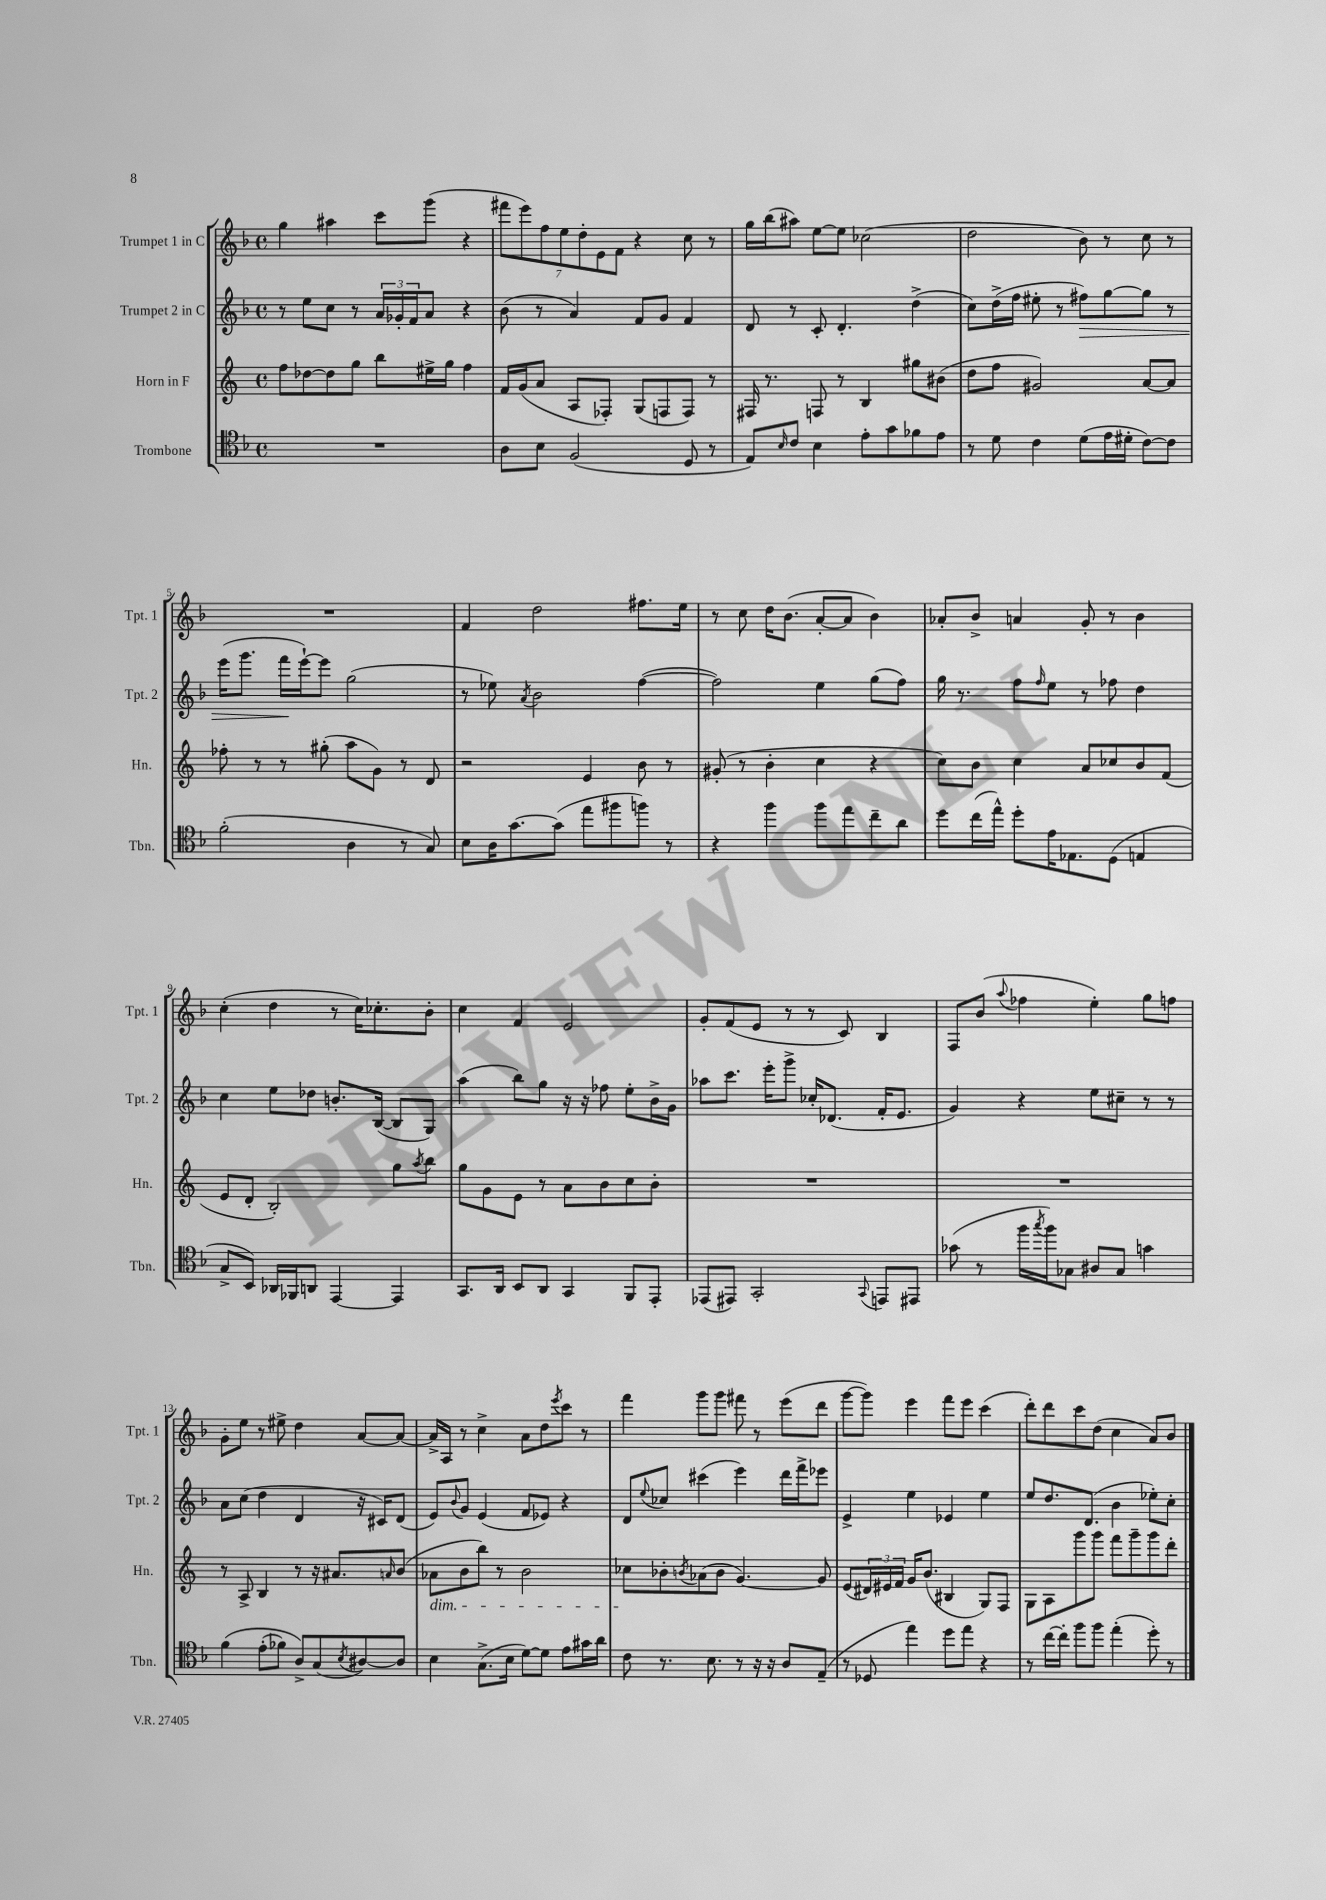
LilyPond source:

<<
\new StaffGroup <<
\new Staff = "s0" \with { instrumentName = "Trumpet 1 in C" shortInstrumentName = "Tpt. 1" } {
    \clef treble \key f \major \defaultTimeSignature \time 4/4
    g''4 ais''4 c'''8 g'''8( r4 |
    \tuplet 7/4 { fis'''8 e'''8) f''8 e''8 d''8-. e'8 f'8 } r4 c''8 r8 |
    g''16 bes''16( ais''8) e''8~ e''8 ces''2( |
    d''2 bes'8) r8 c''8 r8 |
    R1 |
    f'4 d''2 fis''8. e''16 |
    r8 c''8 d''16 bes'8.( a'8~-. a'8 bes'4) |
    aes'8-. bes'8-> a'4 g'8-. r8 bes'4 |
    c''4-.( d''4 r8 c''16) ces''8.-. bes'8-. |
    c''4 f'4 e'2 |
    g'8-. f'8( e'8 r8 r8 c'8) bes4 |
    f8 bes'8( \appoggiatura { a''8 } fes''4 e''4-.) g''8 f''8 |
    g'8-. e''8 r8 eis''8-> d''4 a'8~ a'8~ |
    a'16-> a16 r8 c''4-> a'8 d''8 \acciaccatura { e'''8 } c'''8 r8 |
    f'''4 g'''8 g'''8 fis'''8 r8 e'''8( d'''8 |
    g'''8~ g'''8) e'''4 f'''8 e'''8 c'''4( |
    d'''8-.) d'''8 c'''8 d''8( c''4 a'8) bes'8 \bar "|." |
}
\new Staff = "s1" \with { instrumentName = "Trumpet 2 in C" shortInstrumentName = "Tpt. 2" } {
    \clef treble \key f \major \defaultTimeSignature \time 4/4
    r8 e''8 c''8 r8 \tuplet 3/2 { a'16 ges'16-. f'16 } a'8 r4 |
    bes'8( r8 a'4) f'8 g'8 f'4 |
    d'8 r8 c'8-. d'4.-. d''4->( |
    c''8) d''16->( f''16 eis''8-. r8 fis''8\>) g''8~ g''8 r8 |
    e'''16( g'''8. f'''16\! e'''16~-!) e'''8 g''2( |
    r8 ees''8) \acciaccatura { a'8 } bes'2 f''4~( |
    f''2) e''4 g''8( f''8) |
    g''16 r8. f''8 \grace { f''16 } e''8 r8 fes''8 d''4 |
    c''4 e''8 des''8 b'8.-. bes16~( bes8 g8) |
    a''4( bes''8) g''8 r16 r16 fes''8 e''8-. bes'16-> g'16 |
    aes''8 c'''8. e'''16-. g'''8-> ces''16-. des'8.( f'16-. e'8. |
    g'4) r4 e''8 cis''8-- r8 r8 |
    a'8 c''8( d''4 d'4 r16 cis'16) d'8( |
    e'8) \appoggiatura { bes'8 } g'8 e'4( f'8 ees'8) r4 |
    d'8 \appoggiatura { e''8 } ces''8 cis'''4( e'''4) d'''16 f'''16-> ees'''8 |
    e'4-> e''4 ees'4 e''4 |
    e''8 d''8. d'8.( bes'4 ees''8-.) c''8-. \bar "|." |
}
\new Staff = "s2" \with { instrumentName = "Horn in F" shortInstrumentName = "Hn." } {
    \clef treble \key c \major \defaultTimeSignature \time 4/4
    f''8 des''8~ des''8 g''8 b''8 eis''16-> g''16 f''4 |
    f'16 g'16( a'8 a8 fes8-.) g8( f8 f8) r8 |
    fis16 r8. f8 r8 b4 gis''8 bis'8( |
    d''8 f''8 gis'2) a'8~ a'8 |
    fes''8-. r8 r8 gis''8-.( a''8 g'8) r8 d'8 |
    r2 e'4 b'8 r8 |
    gis'8-.( r8 b'4-. c''4 r4 |
    c''8) b'8 c''4 a'8 ces''8 b'8 f'8( |
    e'8 d'8-. b2-.) g''8 \acciaccatura { a''8 } b''8 |
    g''8 g'8 e'8 r8 a'8 b'8 c''8 b'8-. |
    R1 |
    R1 |
    r8 a8-> b4 r8 r16 ais'8. \grace { a'16 } b'8( |
    aes'8\dim b'8 b''8) r8 b'2 |
    ces''8\! bes'8-. \acciaccatura { b'8 } aes'8( b'8 g'4.~) g'8 |
    e'8( \tuplet 3/2 { dis'16) eis'16 f'16 } g'16 b'8.( bis4 g8) f8 |
    g8 a8 g'''8 g'''8 f'''8 g'''8-- g'''8 d'''8-. \bar "|." |
}
\new Staff = "s3" \with { instrumentName = "Trombone" shortInstrumentName = "Tbn." } {
    \clef tenor \key f \major \defaultTimeSignature \time 4/4
    R1 |
    a8 bes8 f2( d8 r8 |
    e8) \grace { bes16 } c'8 bes4 e'8-. g'8 fes'8 e'8 |
    r8 d'8 c'4 d'8( e'16 dis'16-. c'8~) c'8 |
    f'2-.( a4 r8 g8) |
    bes8 a16 g'8.~ g'8( e''8 fis''8 f''8) r8 |
    r4 f''4 f''8 e''8 c''8-- a'8 |
    d''8 c''16( e''16-^) d''8-. e'16 ees8. d8( e4 |
    g8-> bes,8) aes,16 fes,16 a,8 e,4~ e,4 |
    g,8. a,16 bes,8 a,8 g,4 f,8 e,8-. |
    ees,8( eis,8) g,2-. \appoggiatura { g,8 } e,8 eis,8 |
    ges'8( r8 f''16 \acciaccatura { g''8 } f''16) ges8 ais8 ges8 g'4 |
    f'4\( e'8-.( fes'8) a8->\) g8( \acciaccatura { bes8 } ais8~) ais8 |
    bes4 g8.->( bes16 d'8~) d'8 e'8 gis'16 a'16 |
    c'8 r8. bes8. r8 r16 r16 a8 e8--( |
    r8 des8 e''4) d''8 e''8 r4 |
    r8 c''16~ c''16-. f''8 f''8 e''4-.( d''8-.) r8 \bar "|." |
}
>>
>>
